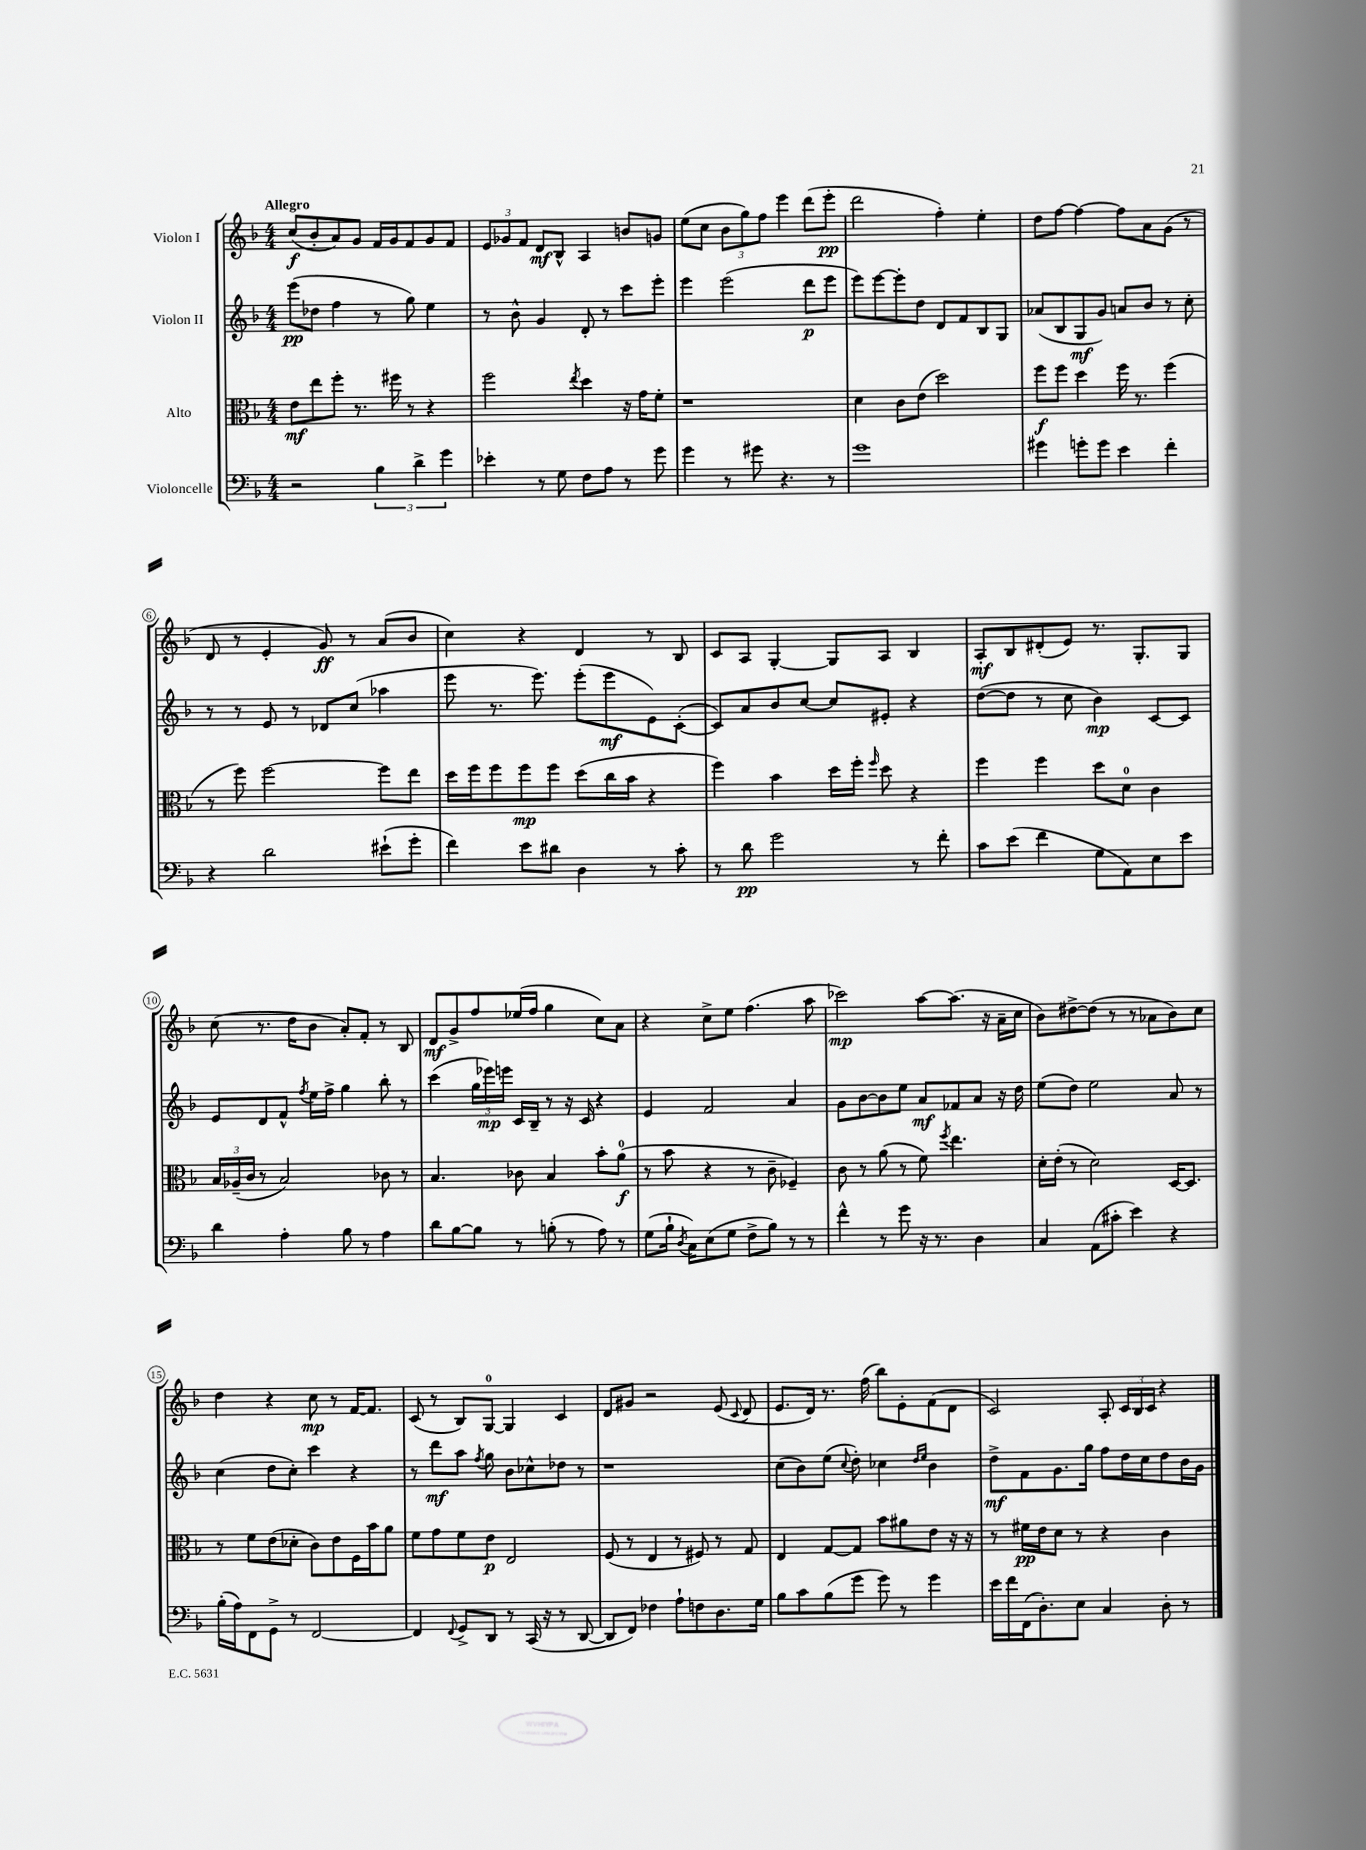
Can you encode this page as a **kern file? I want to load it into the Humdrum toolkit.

**kern	**kern	**kern	**kern
*staff4	*staff3	*staff2	*staff1
*clefF4	*clefC3	*clefG2	*clefG2
*k[b-]	*k[b-]	*k[b-]	*k[b-]
*M4/4	*M4/4	*M4/4	*M4/4
2r	8e	(8eee	(8cc
.	8ee	8dd-	8b-'
.	8ff'	4ff	8a)
.	8.r	.	8g
6B-	.	8r	16f
.	16ff#	.	16g
.	8r	8gg)	8f
6d^	.	.	.
.	4r	4ee	8g
6g	.	.	.
.	.	.	8f
=	=	=	=
4e-'	2ff	8r	12e
.	.	.	12g-
.	.	8b-^^	.
.	.	.	12f
8r	.	4g	8d
8G	.	.	8B-^^
.	8qee	.	.
8F	4dd	8d'	4A
8A	.	8r	.
8r	16r	8ccc	8b
.	16g	.	.
8g	8f'	8eee'	8g
=	=	=	=
4g	1r	4eee	(8ee
.	.	.	8cc
8r	.	(2eee	12b-
.	.	.	12gg)
8g#	.	.	.
.	.	.	12ff
4.r	.	.	4eee
.	.	8ddd	(8ddd
8r	.	8eee	8eee'
=	=	=	=
1g	4d	8eee)	2ddd
.	.	[8eee	.
.	8c	8eee']	.
.	(8e	8dd	.
.	2dd)	8d	4ff')
.	.	8f	.
.	.	8B-	4ee'
.	.	8G	.
=	=	=	=
4g#	8ff	(8a-	8dd
.	8ff	8B-	[8ff
8g'	4dd	8G	4ff_
8g	.	8g)	.
4e	16ff	8a	8ff]
.	8.r	.	.
.	.	8b-	8a
4f'	(4ff	8r	(8g
.	.	8cc'	8r
=	=	=	=
4r	8r	8r	8d
.	8ff)	8r	8r
2d	[2ff	8e	4e'
.	.	8r	.
.	.	8d-	8g)
.	.	(8cc	8r
(8e#`	8ff]	4aa-	(8a
8g'	8ee	.	8b-
=	=	=	=
4f)	16dd	8eee	4cc)
.	16ff	.	.
.	8ff	8.r	.
8e	8ff	.	4r
.	.	8.eee)	.
8d#	8ff	.	.
4D	(8dd	(8eee'	4d
.	16cc	8eee	.
.	16b-	.	.
8r	4r	8e)	8r
8c'	.	([8c'	8B-
=	=	=	=
8r	4ff)	8c])	8c
8d	.	8a	8A
2g	4b-	8b-	[4G'
.	.	[8cc	.
.	16dd	8cc]	8G]
.	16ff'	.	.
.	16qqff	.	.
.	8dd	8e#'	8A
8r	4r	4r	4B-
8f'	.	.	.
=	=	=	=
8c	4ff	([8dd	8A'
(8e	.	8dd]	8B-
4f	4ff	8r	(8d#'
.	.	8cc	8e)
8G	8dd	4b-)	8.r
8AA)	8d	.	.
.	.	.	8.G'
8E	4c	[8c	.
8e	.	8c]	8G
=	=	=	=
4d	24B-	8e	(8cc
.	(24A-~	.	.
.	24c	.	.
.	8r	8d	8.r
4A'	2B-)	8f^^	.
.	.	.	16dd
.	.	8qff	.
.	.	16ee	8b-
.	.	16ff^	.
8B-	.	4gg	8a')
8r	.	.	8f'
4A	8c-	8bb-'	8r
.	8r	8r	8B-
=	=	=	=
8d	4.B-	(4ccc	8d
[8B-	.	.	8g^
8B-]	.	24gg	8ff
.	.	24eee-)	.
.	.	24eee	.
8r	8c-	16c	(16ee-
.	.	16B-~	16ff
(8B'	4B-	8r	4gg
8r	.	16r	.
.	.	16c	.
8A)	8b-'	4r	8cc)
8r	(8a	.	8a
=	=	=	=
(8G	8r	4e	4r
16B-`	8b-	.	.
8qD	.	.	.
16C)	.	.	.
(8E	4r	2f	8cc^
8G	.	.	8ee
8F^	8r	.	(4.ff
8B-)	8c~	.	.
8r	4F-~)	4a	.
8r	.	.	8aa
=	=	=	=
4f^^	8c	8g	2ccc-)
.	8r	[8b-	.
8r	(8a	8b-]	.
8g	8r	8ee	.
16r	8f)	8a	[8aa
8.r	.	.	.
.	8qff	.	.
.	4.ee	8f-	(8.aa]
4D	.	8a	.
.	.	.	16r
.	.	16r	16a~
.	.	16dd	16cc
=	=	=	=
4C	16d'	(8ee	8b-)
.	(16e'	.	.
.	8r	8dd)	[8dd#^
(8AA	2d)	2ee	(8dd#]
8c#'	.	.	8r
4e)	.	.	8r
.	.	.	8a-
4r	[16D	8a	8b-)
.	8.D]	.	.
.	.	8r	8cc
=	=	=	=
(16B-'	8r	(4cc	4dd
16A)	.	.	.
8FF	8f	.	.
8GG^	(8e	8dd	4r
8r	8d-'	8cc')	.
[2FF	8c)	4ccc	8cc
.	8e	.	8r
.	16F	4r	[16f
.	16b-	.	8.f]
.	8a	.	.
=	=	=	=
4FF]	8f	8r	(8c
.	8g	8ddd	8r
8qqFF	.	.	.
8GG^	8f	8aa	8B-)
.	.	8qff	.
8DD	8e	8gg	[8G
8r	2E	8b-	4G]
(16CC	.	8cc-^^	.
16r	.	.	.
8r	.	8dd-	4c
[8DD	.	8r	.
=	=	=	=
8DD]	(8F	1r	8d
8FF)	8r	.	8g#
4F-	4E	.	2r
8A`	8r	.	.
8F	8F#)	.	.
8.D	8r	.	(8e
.	.	.	8qqc
.	8G	.	8d
16G	.	.	.
=	=	=	=
8B-	4E	(8cc	8.e
8c	.	8b-)	.
.	.	.	16d)
(8B-	[8G	(8ee	8.r
.	.	8qqcc	.
8g	8G]	8dd')	.
.	.	.	(16ff
8g)	8b-	4cc-	8bb-)
8r	8a#	.	8e'
.	.	16qqdd	.
.	.	16qqee	.
4g	8e	4b-	(8f
.	16r	.	8d
.	16r	.	.
=	=	=	=
16e	8r	8dd^	2c)
16f	.	.	.
(16FF	16f#	8f	.
8.D')	16e	.	.
.	8d	8.g	.
8E	8r	.	.
.	.	16gg	.
4C	4r	8ff	8A'
.	.	16dd	24c
.	.	.	24B-
.	.	16cc	.
.	.	.	24c
8D'	4c	8dd	4r
8r	.	16b-	.
.	.	16g	.
==	==	==	==
*-	*-	*-	*-
